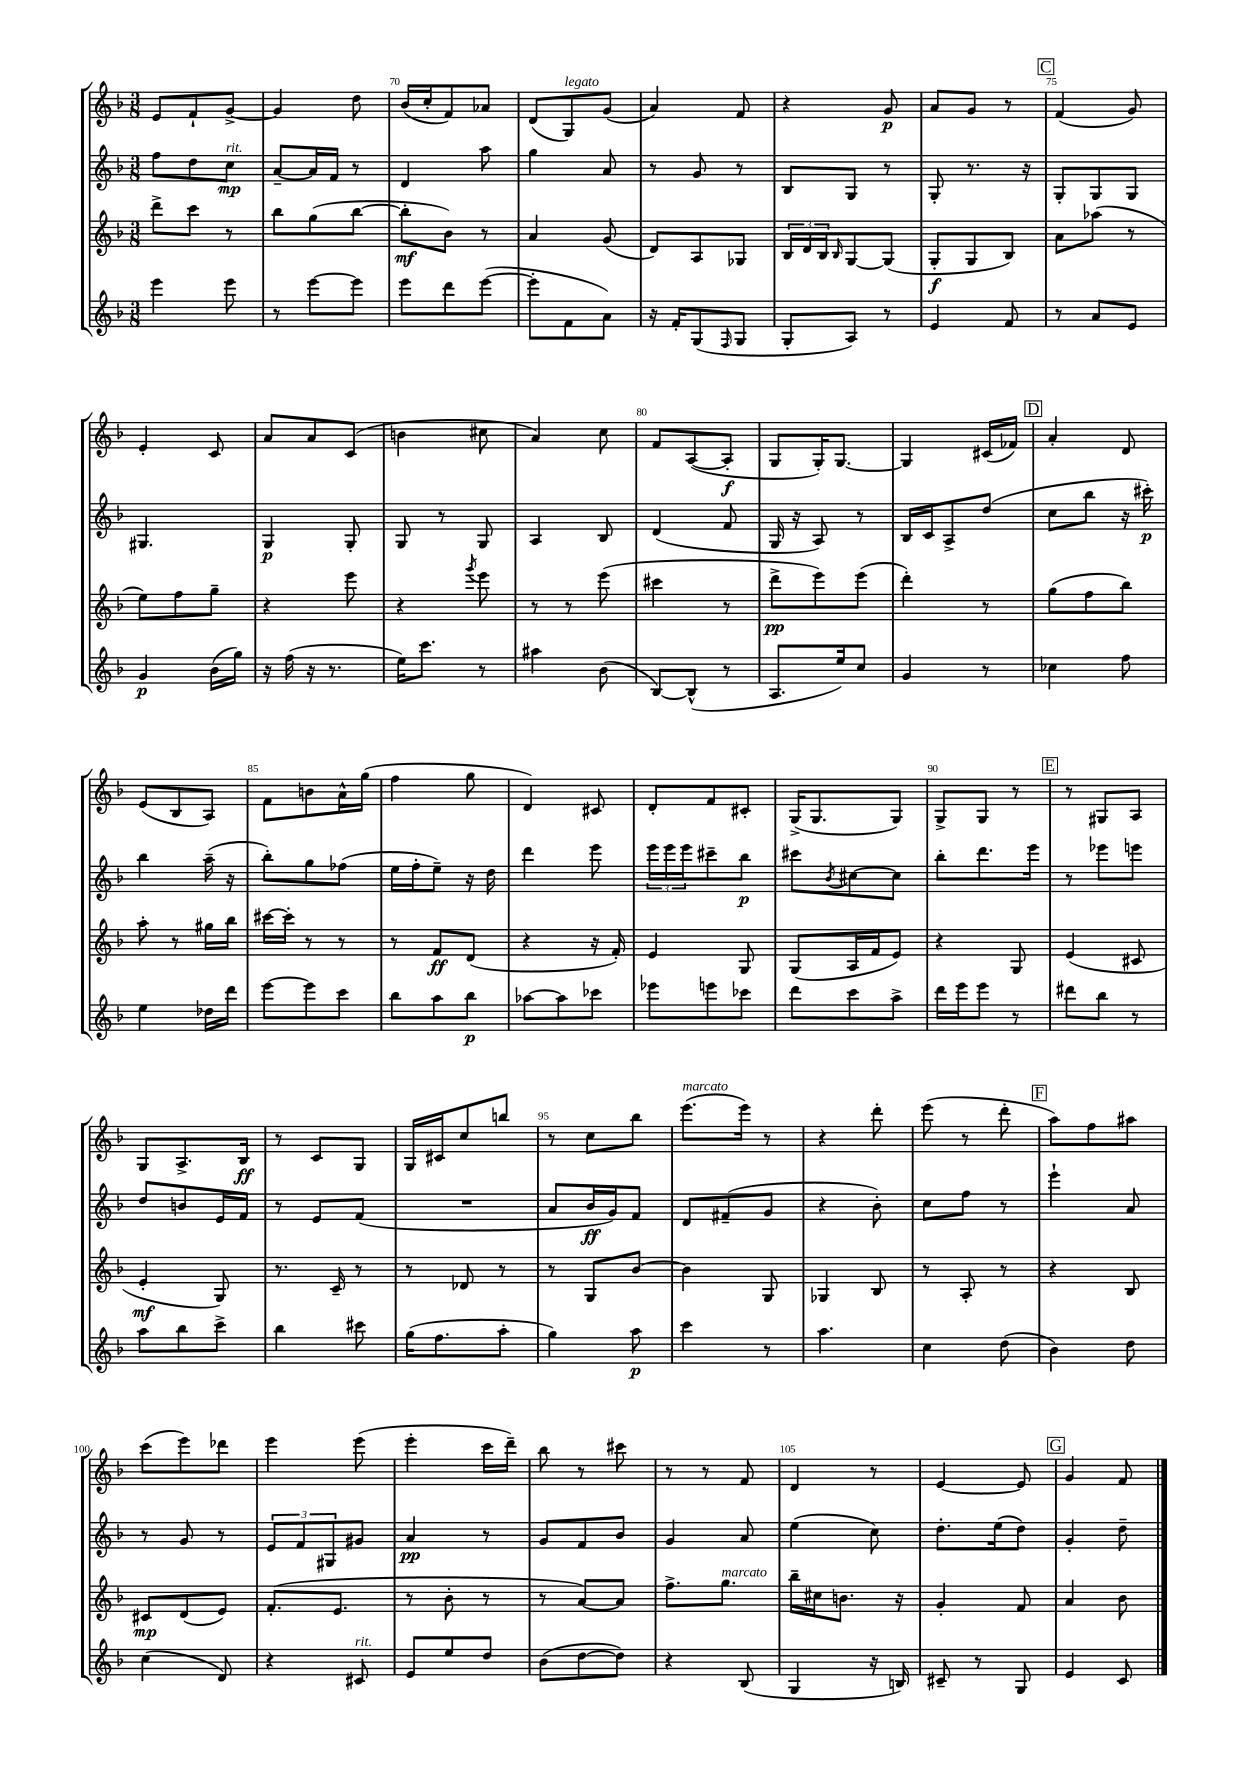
<<
\new StaffGroup <<
\new Staff = "s0" {
    \clef treble \key f \major \numericTimeSignature \time 3/8
    e'8 f'8-! g'8~-> |
    g'4 d''8 |
    bes'16( c''16-. f'8) aes'8 |
    d'8( g8^\markup { \italic "legato" }) g'8( |
    a'4) f'8 |
    r4 g'8\p |
    a'8 g'8 r8 |
    \mark \markup { \box "C" } f'4( g'8) |
    e'4-. c'8 |
    a'8 a'8 c'8( |
    b'4 cis''8 |
    a'4) c''8 |
    f'8 a8~( a8-.\f |
    g8 g16-.) g8.~ |
    g4 cis'16( fes'16) |
    \mark \markup { \box "D" } a'4-. d'8 |
    e'8( bes8 a8) |
    f'8 b'8 a'16-^ g''16( |
    f''4 g''8 |
    d'4) cis'8 |
    d'8-. f'8 cis'8-. |
    g16->( g8. g8) |
    g8-> g8 r8 |
    \mark \markup { \box "E" } r8 gis8 a8 |
    g8 a8.-> bes16\ff |
    r8 c'8 g8 |
    g16 cis'16 c''8 b''8 |
    r8 c''8 bes''8 |
    e'''8.^\markup { \italic "marcato" }( e'''16) r8 |
    r4 d'''8-. |
    e'''8( r8 d'''8-. |
    \mark \markup { \box "F" } a''8) f''8 ais''8 |
    c'''8( e'''8) des'''8 |
    e'''4 e'''8( |
    e'''4-. c'''16 d'''16--) |
    bes''8 r8 cis'''8 |
    r8 r8 f'8 |
    d'4 r8 |
    e'4~ e'8 |
    \mark \markup { \box "G" } g'4 f'8 \bar "|." |
}
\new Staff = "s1" {
    \clef treble \key f \major \numericTimeSignature \time 3/8
    f''8 d''8 c''8\mp^\markup { \italic "rit." } |
    a'8~-- a'16 f'16 r8 |
    d'4 a''8 |
    g''4 a'8 |
    r8 g'8 r8 |
    bes8 g8 r8 |
    g8-. r8. r16 |
    \mark \markup { \box "C" } g8-. g8 g8 |
    gis4. |
    g4\p g8-. |
    g8 r8 g8 |
    a4 bes8 |
    d'4( f'8 |
    g16 r16 a8) r8 |
    bes16 c'16 a8-> d''8( |
    \mark \markup { \box "D" } c''8 bes''8 r16 cis'''16-.\p) |
    bes''4 a''16--( r16 |
    bes''8-.) g''8 fes''8( |
    e''16 f''16-. e''8--) r16 d''16 |
    d'''4 e'''8 |
    \tuplet 3/2 { e'''16 e'''16 e'''16 } cis'''8-- bes''8\p |
    cis'''8 \acciaccatura { bes'8 } cis''8~ cis''8 |
    bes''8-. d'''8. e'''16 |
    \mark \markup { \box "E" } r8 ees'''8 e'''8 |
    d''8 b'8 e'16 f'16 |
    r8 e'8 f'8( |
    R4. |
    a'8 bes'16\ff g'16) f'8 |
    d'8 fis'8--( g'8 |
    r4 bes'8-.) |
    c''8 f''8 r8 |
    \mark \markup { \box "F" } e'''4-! a'8 |
    r8 g'8 r8 |
    \tuplet 3/2 { e'8 f'8 gis8 } gis'8 |
    a'4\pp r8 |
    g'8 f'8 bes'8 |
    g'4 a'8 |
    e''4( c''8) |
    d''8.-. e''16( d''8) |
    \mark \markup { \box "G" } g'4-. d''8-- \bar "|." |
}
\new Staff = "s2" {
    \clef treble \key f \major \numericTimeSignature \time 3/8
    d'''8-> c'''8 r8 |
    bes''8 g''8( bes''8~ |
    bes''8-.\mf bes'8) r8 |
    a'4 g'8( |
    d'8) a8 ges8 |
    \tuplet 3/2 { bes16 d'16 bes16 } \grace { bes16 } g8~ g8( |
    g8-.\f g8 bes8) |
    \mark \markup { \box "C" } a'8 aes''8( r8 |
    e''8) f''8 g''8-- |
    r4 e'''8 |
    r4 \acciaccatura { g'''8 } e'''8 |
    r8 r8 e'''8( |
    cis'''4 r8 |
    d'''8->\pp e'''8) e'''8( |
    d'''4-.) r8 |
    \mark \markup { \box "D" } g''8( f''8 bes''8) |
    a''8-. r8 gis''16 bes''16 |
    cis'''16~ cis'''16-. r8 r8 |
    r8 f'8\ff d'8( |
    r4 r16 f'16-.) |
    e'4 g8 |
    g8( a16 f'16 e'8) |
    r4 g8 |
    \mark \markup { \box "E" } e'4( cis'8 |
    e'4-.\mf g8) |
    r8. c'16-- r8 |
    r8 des'8 r8 |
    r8 g8 bes'8~ |
    bes'4 g8 |
    ges4 bes8 |
    r8 a8-. r8 |
    \mark \markup { \box "F" } r4 bes8 |
    cis'8\mp d'8( e'8) |
    f'8.-.( e'8. |
    r8 bes'8-. r8 |
    r8 a'8~) a'8 |
    f''8.-> g''8.^\markup { \italic "marcato" } |
    bes''16-- cis''16 b'8. r16 |
    g'4-. f'8 |
    \mark \markup { \box "G" } a'4 bes'8 \bar "|." |
}
\new Staff = "s3" {
    \clef treble \key f \major \numericTimeSignature \time 3/8
    e'''4 e'''8 |
    r8 e'''8~ e'''8 |
    e'''8 d'''8 e'''8~( |
    e'''8-. f'8 a'8) |
    r16 f'16-. g8( \grace { f16 } g8 |
    g8-. a8) r8 |
    e'4 f'8 |
    \mark \markup { \box "C" } r8 a'8 e'8 |
    g'4\p bes'16( g''16) |
    r16 f''16( r16 r8. |
    e''16) c'''8. r8 |
    ais''4 bes'8( |
    bes8~) bes8-^( r8 |
    a8. e''16) c''8 |
    g'4 r8 |
    \mark \markup { \box "D" } ces''4 f''8 |
    e''4 des''16 d'''16 |
    e'''8~ e'''8 c'''8 |
    bes''8 a''8 bes''8\p |
    aes''8~ aes''8 ces'''8 |
    ees'''8 e'''8 ces'''8 |
    d'''8 c'''8 a''8-> |
    d'''16 e'''16 e'''8 r8 |
    \mark \markup { \box "E" } dis'''8 bes''8 r8 |
    a''8 bes''8 c'''8-> |
    bes''4 cis'''8 |
    g''16( f''8. a''8-. |
    g''4) a''8\p |
    c'''4 r8 |
    a''4. |
    c''4 d''8( |
    \mark \markup { \box "F" } bes'4) d''8 |
    c''4( d'8) |
    r4 cis'8^\markup { \italic "rit." } |
    e'8 e''8 d''8 |
    bes'8( d''8~ d''8) |
    r4 bes8( |
    g4 r16 b16) |
    cis'8-- r8 g8 |
    \mark \markup { \box "G" } e'4 c'8 \bar "|." |
}
>>
>>
\layout { \context { \Score currentBarNumber = #68 \override BarNumber.break-visibility = ##(#f #t #t) barNumberVisibility = #(every-nth-bar-number-visible 5) } }
